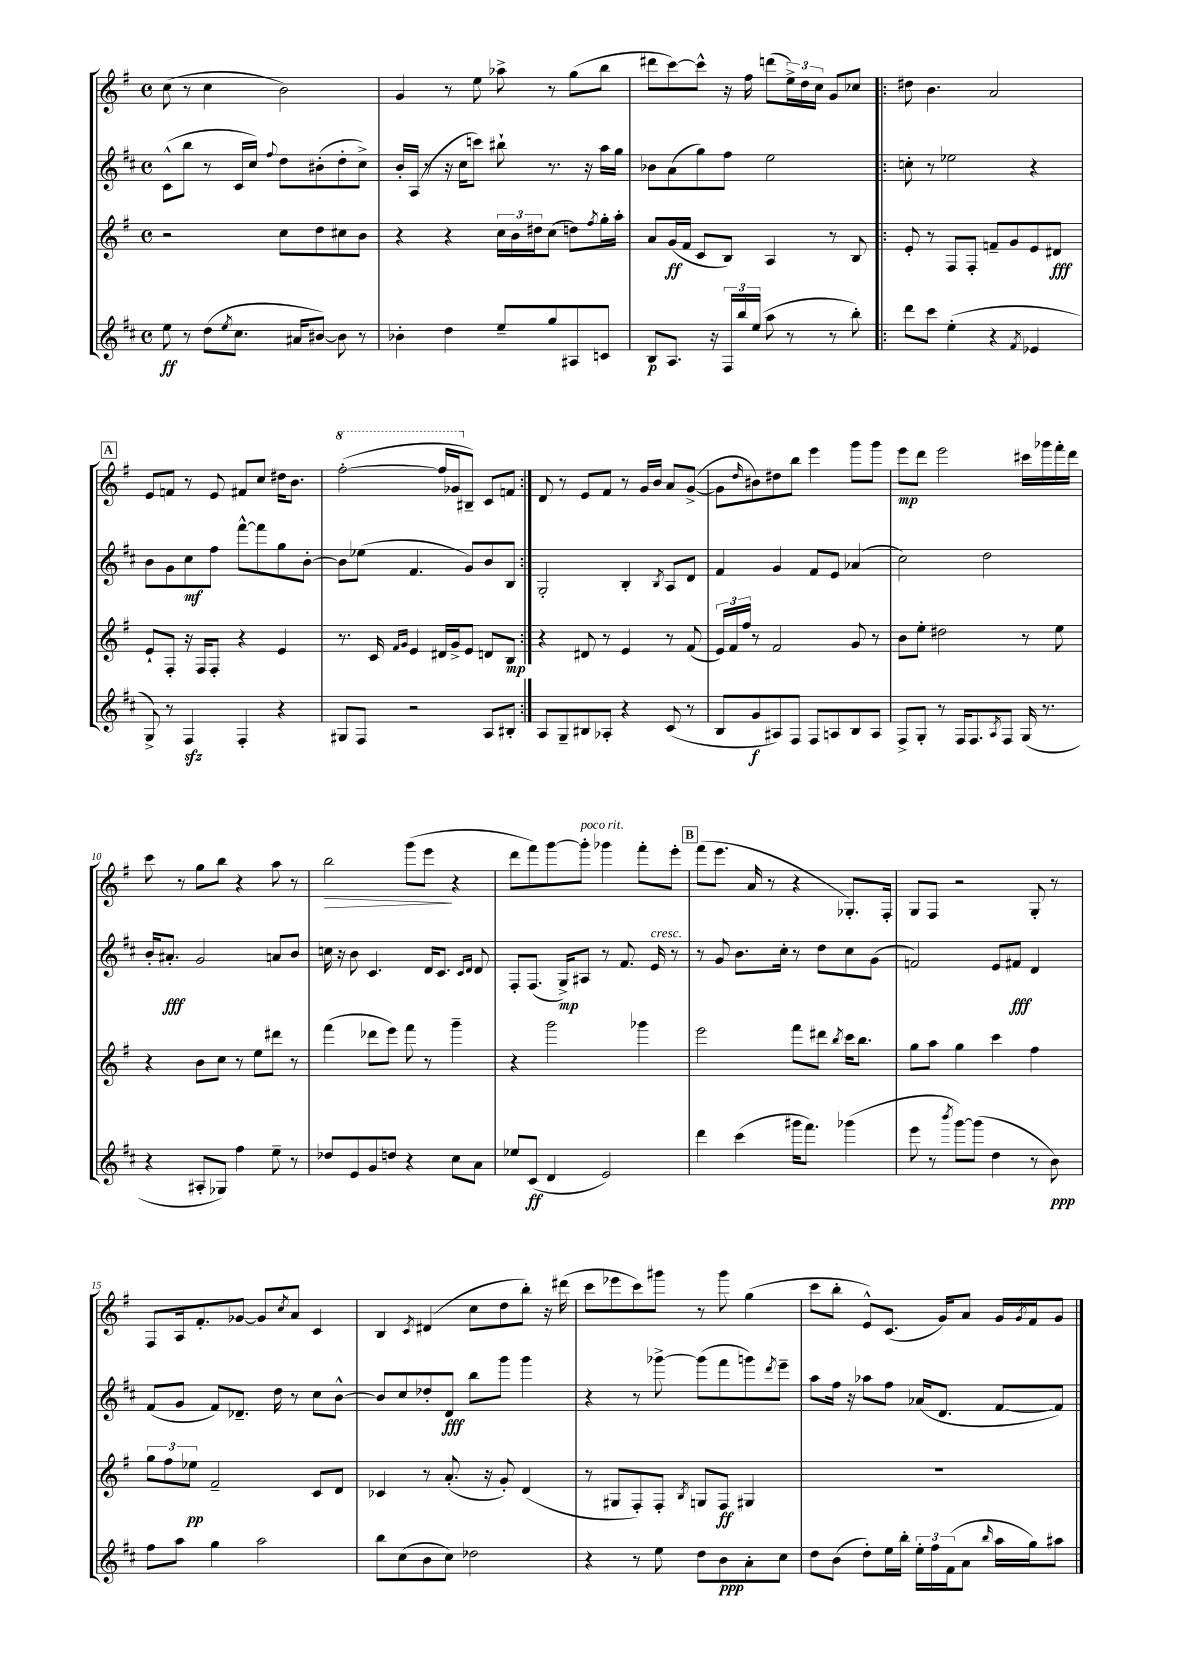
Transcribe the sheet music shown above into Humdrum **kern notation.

**kern	**kern	**kern	**kern
*staff4	*staff3	*staff2	*staff1
*clefG2	*clefG2	*clefG2	*clefG2
*k[f#c#]	*k[f#]	*k[f#c#]	*k[f#]
*M4/4	*M4/4	*M4/4	*M4/4
*met(c)	*met(c)	*met(c)	*met(c)
8ee	2r	(8c#^^	(8cc
8r	.	8bb	8r
(8dd	.	8r	4cc
8qee	.	.	.
8.cc#	.	16c#	.
.	.	16cc#)	.
.	.	8qqff#	.
.	8cc	8dd	2b)
16a#	.	.	.
[8b#)	8dd	(8b#'	.
8b#]	8cc#	8dd'	.
8r	8b	8cc#^)	.
=	=	=	=
4b-'	4r	16b'	4g
.	.	(16A	.
.	.	8r	.
4dd	4r	16r	8r
.	.	16cc#	.
.	.	8ccc)	8ee
8ee~	24cc	8bb#`	8aa-^
.	24b	.	.
.	24dd#	.	.
8gg	(8cc	8.r	8r
8A#	8dd)	.	(8gg
.	.	16r	.
.	8qff#	.	.
8c	16gg'	16aa	8bb
.	16aa'	16gg	.
=	=	=	=
8B	8a	8b-	8ddd#
8.A	(16g	(8a	[8ccc)
.	16f#	.	.
.	8c	8gg)	8ccc^^]
16r	.	.	.
24F#	8B)	8ff#	16r
24bb	.	.	.
.	.	.	16ff#
(24ee	.	.	.
8aa	4A	2ee	(8ddd
8r	.	.	24ee^)
.	.	.	24dd
.	.	.	24cc
8r	8r	.	8g
8bb')	8B	.	8cc-
=!|:	=!|:	=!|:	=!|:
8ddd	8e'	8cc'	8dd#
8ccc#	8r	8r	4.b
(4ee'	8F#	2ee-	.
.	8F#'	.	.
4r	8f~	.	2a
.	8g	.	.
8qf#	.	.	.
4e-	8e	4r	.
.	8d#	.	.
=	=	=	=
8G^)	8e`	8b	8e
8r	8F#'	8g	8f
4F#	16r	8cc#	8r
.	16F#	.	.
.	8F#'	8ff#	8e
4F#'	4r	[8fff#^^	8f#
.	.	8fff#]	8cc
4r	4e	8gg	16dd#
.	.	.	8.b
.	.	[8b'	.
=	=	=	=
8G#	8.r	8b]	([2fff#'
8F#	.	(8ee-	.
.	16c	.	.
.	16qqf#	.	.
.	16qqg	.	.
2r	4e	4.f#	.
.	16d#	.	16fff#]
.	16g^	.	16gg-
.	8e	8g)	8B#~)
8A	8d	8b	8c
8B#'	8B	8B	8f
=:|!	=:|!	=:|!	=:|!
8A	4r	2G'	8d
8G~	.	.	8r
8B#	8d#	.	8e
8A-'	8r	.	8f#
4r	4e	4B'	8r
.	.	.	16g
.	.	.	16b
.	.	8qB	.
(8c#	8r	8A	8a
8r	(8f#	8d	([8g^
=	=	=	=
8B	24e)	4f#	8g]
.	24f#	.	.
.	24ff#	.	.
.	.	.	16qqdd
8g	8r	.	8b#)
8A#)	2f#	4g	8dd#
8F#	.	.	8bb
8F#	.	8f#	4eee
8A	.	8e	.
8B	8g	(4a-	8ggg
8A	8r	.	8ggg
=	=	=	=
8F#^	8b	2cc#)	8eee
8G'	8ee'	.	8ddd
8r	2dd#	.	2eee
16F#	.	.	.
8.F#	.	.	.
.	.	2dd	.
8qA	.	.	.
8F#	.	.	.
(16G	8r	.	16ccc#
8.r	.	.	16ggg-
.	8ee	.	16fff#'
.	.	.	16ddd
=	=	=	=
4r	4r	16b'	8ccc
.	.	8.a#'	.
.	.	.	8r
8A#'	8b	2g	8gg
8G-)	8cc	.	8bb
4ff#	8r	.	4r
.	8ee	.	.
8ee~	8ddd#	8a	8aa
8r	8r	8b	8r
=	=	=	=
8dd-	(4fff#	16cc	2bb
.	.	16r	.
8e	.	8b	.
8g	8ddd-	4.c#	.
8dd	8eee)	.	.
4r	8fff#	.	(8ggg
.	8r	16d	8eee
.	.	8.c#	.
8cc#	4ggg~	.	4r
.	.	16qqc#	.
.	.	16qqd	.
8a	.	8d	.
=	=	=	=
8ee-	4r	8F#'	8ddd
(8c#	.	(8.F#	8fff#)
4d	2ggg	.	[8ggg
.	.	16G^)	.
.	.	8A#	8ggg']
2e)	.	8r	4ggg-
.	.	8.f#	.
.	4ggg-	.	8fff#'
.	.	16e	.
.	.	8r	8eee'
=	=	=	=
4ddd	2eee	8r	(8fff#
.	.	8g	8.eee
(4ccc#	.	8.b	.
.	.	.	16a
.	.	.	8r
.	.	16cc#'	.
16ggg#	8fff#	8r	4r
8.fff#)	.	.	.
.	8ddd#	8dd	.
.	8qbb	.	.
(4ggg-	16ccc	8cc#	8.G-')
.	8.bb	.	.
.	.	(8g	.
.	.	.	16F#'
=	=	=	=
8eee	8gg	2f)	8G
8r	8aa	.	8F#
8qbbb	.	.	.
[8ggg)	4gg	.	2r
(8ggg]	.	.	.
4dd	4ccc	8e	.
.	.	8f#	.
8r	4ff#	4d	8G'
8b)	.	.	8r
=	=	=	=
8ff#	12gg	(8f#	8F#
.	12ff#	.	.
8aa	.	8g	16A
.	12ee-	.	.
.	.	.	8.f#'
4gg	2f#~	8f#)	.
.	.	8.d-~	[8g-
2aa	.	.	8g-]
.	.	16dd	.
.	.	.	8qcc
.	.	8r	8a
.	8c	8cc#	4c
.	8d	[8b^^	.
=	=	=	=
8bb	4c-	8b]	4B
(8cc#	.	8cc#	.
.	.	.	8qc
8b	8r	8dd-'	(4d#
8cc#)	(8.a'	8d	.
2dd-	.	8bb	8cc
.	16r	.	.
.	8g')	8ggg	8dd
.	(4d	4ggg	8bb')
.	.	.	16r
.	.	.	(16ddd#
=	=	=	=
4r	8r	4r	8ccc
.	8G#	.	8eee-
8r	8F#')	8r	8ccc)
8ee	8F#'	[8ggg-^	8ggg#
.	8qB	.	.
8dd	8G	(8ggg-]	8r
8b	8F#	8fff#	8ggg#
8a'	4G#	8ggg)	(4gg
.	.	8qddd	.
8cc#	.	8eee~	.
=	=	=	=
8dd	1r	8aa	8ccc
(8b	.	16ff#	8bb'
.	.	16r	.
8dd')	.	8aa-	8e^^)
16ee	.	8ff#	(8.c
16bb'	.	.	.
24ee'	.	(16a-	.
24ff#	.	.	.
.	.	8.d	16g)
(24f#	.	.	.
8a	.	.	8a
16qqbb	.	.	.
16aa	.	[8f#	16g
.	.	.	8qg
16gg)	.	.	16f#
8aa#	.	8f#])	8g
==	==	==	==
*-	*-	*-	*-
